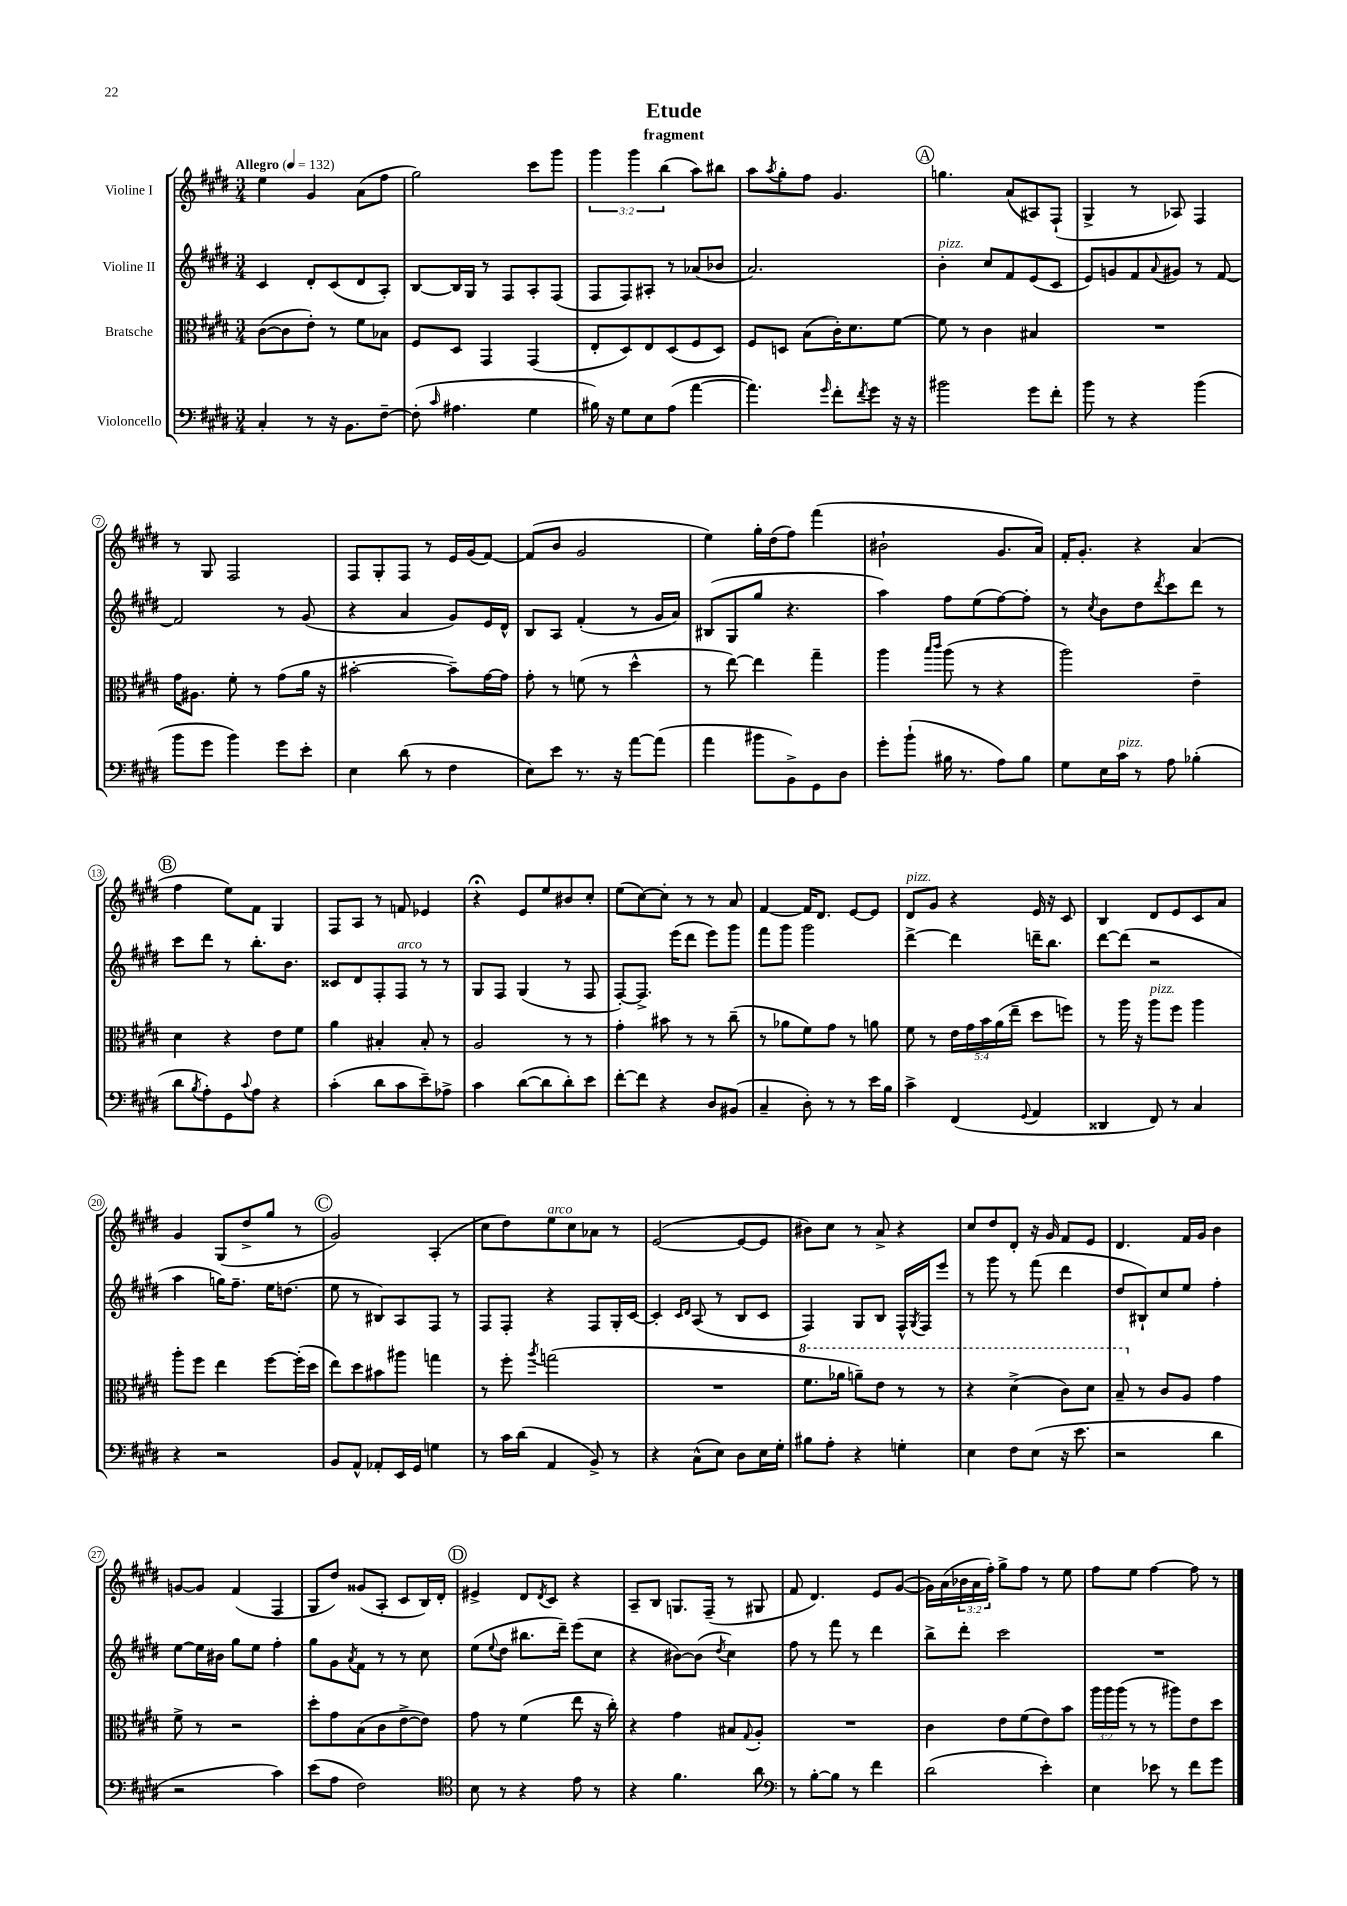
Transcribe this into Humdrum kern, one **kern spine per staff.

**kern	**kern	**kern	**kern
*part4	*part3	*part2	*part1
*staff4	*staff3	*staff2	*staff1
*I"Violoncello	*I"Bratsche	*I"Violine II	*I"Violine I
*clefF4	*clefC3	*clefG2	*clefG2
*k[f#c#g#d#]	*k[f#c#g#d#]	*k[f#c#g#d#]	*k[f#c#g#d#]
*M3/4	*M3/4	*M3/4	*M3/4
*MM132	*MM132	*MM132	*MM132
=1	=1	=1	=1
!	!	!	!LO:TX:a:B:t=Allegro
4C#'/	([8c#\L	4c#/	4ee\
.	8c#\]	.	.
8r	8e'\J)	8d#'/L	4g#/
16r	8r	(8c#/	.
8.BB\L	.	.	.
.	8f#\L	8d#/	(8a\L
[8F#~\J	8B-X\J	8A'/J)	8ff#\J
=2	=2	=2	=2
(8F#'\]	8F#/L	[8B/L	2gg#\)
16qqc#/	.	.	.
4.A#X\	8D#/J	16B/L]	.
.	.	16G#/JJ	.
.	4GG#/	8r	.
.	.	8F#/L	.
4G#\	(4GG#/	8A'/	8ccc#\L
.	.	(8F#/J	8ggg#\J
=3	=3	=3	=3
16B#X\)	8E'/L	8F#/L	6ggg#\
16r	.	.	.
8G#\L	8D#/)	8F#/)	.
.	.	.	6ggg#\
8E\	8E/	8A#X'/J	.
.	.	.	(6bb\
(8A\J	(8D#/	8r	.
[4a\	8F#/	(8a-X/L	8aa\L)
.	8D#/J)	8b-X/J	8bb#X\J
=4	=4	=4	=4
4.a\])	8F#/L	2.a/)	8aa\L
.	.	.	8qaa/
.	8Dn/J	.	8gg#'\
.	(8B\L	.	8ff#\J
16qqg#/	.	.	.
8f#'\L	16c#'\K)	.	4.g#/
.	8.d#\	.	.
8qf#/	.	.	.
8g#\J	.	.	.
16r	[8f#\J	.	.
16r	.	.	.
!!LO:REH:place=s1:t=A
=5	=5	=5	=5
!	!	!LO:TX:a:i:t=pizz.	!
2b#X\	8f#\]	4b'\	4.ggn\
.	8r	.	.
.	4c#\	8cc#/L	.
.	.	8f#/	(8a/L
8g#\L	4B#X/	(8e/	8A#X/)
8f#'\J	.	8c#/J	(8F#`/J
=6	=6	=6	=6
8b\	2.r	8e/L)	4G#^/
8r	.	8gn/	.
4r	.	8f#/	8r
.	.	8qqa/	.
.	.	8g#X/J	8A-X/)
(4b\	.	8r	4F#/
.	.	[8f#/	.
!!LO:LB:g=z
=7	=7	=7	=7
8b\L	16g#\KL	2f#/]	8r
.	8.A#X\J	.	.
8g#\J	.	.	8G#/
4b\)	8f#'\	.	2F#/
.	8r	.	.
8g#\L	(8g#\L	8r	.
8e'\J	16a\Jk	(8g#/	.
.	16r	.	.
=8	=8	=8	=8
4E\	[2b#X'\	4r	8F#/L
.	.	.	8G#'/
(8d#\	.	4a/	8F#/J
8r	.	.	8r
4F#\	8b#~\L])	8g#/L)	16e/LL
.	.	.	(16g#/J
.	[16g#\L	16e/L	[8f#/J)
.	16g#\JJ]	16d#^^/JJ	.
=9	=9	=9	=9
8E\L)	8g#'\	8B/L	(8f#/L]
8e\J	8r	8A/J	8b/J
8.r	(8fn\	(4f#'/	2g#/
.	8r	.	.
16r	.	.	.
[8a\L	4dd#^^\	8r	.
(8a\J]	.	16g#/LL	.
.	.	16a/JJ)	.
=10	=10	=10	=10
4a\	8r	(8B#X/L	4ee\)
.	[8ee\)	8G#/	.
8b#X\L	4ee\]	8gg#/J	16gg#'\LL
.	.	.	(16dd#\J
8BB^\)	.	4.r	8ff#\J)
8GG#\	4gg#~\	.	(4fff#\
8D#\J	.	.	.
=11	=11	=11	=11
8g#'\L	4aa\	4aa\)	2b#X`\
(8b`\J	.	.	.
.	16qqbb/LL	.	.
.	16qqccc#/JJ	.	.
16B#X\	(8aa\	8ff#\L	.
8.r	.	.	.
.	8r	(8ee\	.
8A\L)	4r	[8ff#\)	8.g#/L
8B#\J	.	8ff#'\J]	.
.	.	.	16a/Jk)
=12	=12	=12	=12
8G#\L	2aa\)	8r	16f#'/KL
.	.	.	8.g#'/J
.	.	8qcc#/	.
16E\L	.	8b\L	.
!LO:TX:a:i:t=pizz.	!	!	!
16c#\JJ	.	.	.
8r	.	8dd#\	4r
.	.	8qddd#/	.
8A\	.	8ccc#\	.
(4B-X'\	4e~\	8ddd#\J	(4a/
.	.	8r	.
!!LO:LB:g=z
!!LO:REH:place=s1:t=B
=13	=13	=13	=13
8d#\L	4d#\	8ccc#\L	4ff#\
8qB/	.	.	.
8A'\)	.	8ddd#\J	.
8GG#\	4r	8r	8ee\L)
8qqc#/	.	.	.
8A\J	.	8.bb'\L	8f#\J
4r	8e\L	.	4G#/
.	.	8.b\J	.
.	8f#\J	.	.
=14	=14	=14	=14
(4c#'\	4a\	8c##X/L	8F#/L
.	.	8d#/	8A/J
8d#\L	4B#X'/	8F#'/	8r
!	!	!LO:TX:a:i:t=arco	!
8c#\	.	8F#/J	8fn/
8e~\)	8B#'/	8r	4e-X/
8A-X^\J	8r	8r	.
=15	=15	=15	=15
4c#\	2A/	8G#/L	4r;<
.	.	8F#/J	.
([8d#\L	.	(4G#/	8e/L
8d#\]	.	.	8ee/
8d#'\)	8r	8r	8b#X/
8e\J	8r	8F#/	8cc#'/J
=16	=16	=16	=16
[8f#'\L	4g#'\	[8F#'/L)	(8ee\L
8f#\J]	.	8.F#^/J]	[8cc#\)
4r	8b#X\	.	8cc#'\J]
.	.	(16eee\KL	.
.	8r	8ddd#\J	8r
8D#/L	8r	8eee\L)	8r
(8BB#X/J	(8cc#~\	8ggg#\J	8a/
=17	=17	=17	=17
4C#~/	8r	8fff#\L	[4f#/
.	8a-X\L	8ggg#\J	.
8D#'\)	8f#\)	2ggg#\	16f#/KL]
.	.	.	8.d#/J
8r	8g#\J	.	.
8r	8r	.	[8e/L
16e\LL	8an\	.	8e/J]
16B\JJ	.	.	.
=18	=18	=18	=18
!	!	!	!LO:TX:a:i:t=pizz.
4c#^\	8f#\	[4ddd#^\	8d#/L
.	8r	.	8g#/J
(4FF#/	20e\LL	4ddd#\]	4r
.	20g#\	.	.
.	20b\	.	.
.	(20a\	.	.
.	20ee~\JJ	.	.
8qqGG#/	.	.	.
4AA/	8dd#\L	16dddn~\KL	16e/
.	.	8.bb\J	16r
.	8ffn\J)	.	8c#/
=19	=19	=19	=19
4DD##X/	8r	[8ddd#\L	4B/
.	16aa\	(8ddd#\J]	.
.	16r	.	.
!	!LO:TX:a:i:t=pizz.	!	!
8FF#/)	8aa\L	2r	8d#/L
8r	8ff#\J	.	8e/
4C#/	4aa\	.	8c#/
.	.	.	8a/J
!!LO:LB:g=z
=20	=20	=20	=20
4r	8aa'\L	4aa\	4g#/
.	8ff#\J	.	.
2r	4ee\	16ggn\KL)	(8G#/L
.	.	8.ff#~\J	.
.	.	.	8dd#^/
.	[8ff#\L	16ee\KL	8gg#/J
.	.	(8.ddn\J	.
.	(16ff#'\L]	.	8r
.	16dd#\JJ	.	.
!!LO:REH:place=s1:t=C
=21	=21	=21	=21
8BB/L	8ee\L)	8ee\	2g#/)
8AA^^/J	8dd#\	8r	.
8AA-X'/L	8b#X\	8B#X/L)	.
16EE/L	8aa#X\J	8A/	.
16GG#/JJ	.	.	.
4Gn\	4ggn\	8F#/J	(4A'/
.	.	8r	.
=22	=22	=22	=22
8r	8r	8F#/L	8cc#\L
16c#\LL	8ff#'\	8F#'/J	8dd#\)
(16d#\JJ	.	.	.
.	8qaa/	.	.
!	!	!	!LO:TX:a:i:t=arco
4AA/	(2ggn\	4r	8ee\
.	.	.	8cc#\
8BB^/)	.	8F#/L	8a-X\J
8r	.	16G#'/L	8r
.	.	[16c#/JJ	.
=23	=23	=23	=23
4r	2.r	4c#'/]	([2e/
.	.	16qqc#/LL	.
.	.	16qqd#/JJ	.
(8C#^^\L	.	(8A/	.
8E\J)	.	8r	.
8D#\L	.	8B/L	8e/L_
16E\L	.	8c#/J	8e/J]
16G#'\JJ	.	.	.
=24	=24	=24	=24
*	*8va	*	*
8B#X\L	8.ff#\L	4F#/)	8b#X\L)
8A'\J	.	.	8cc#\J
.	16aa-X\Jk	.	.
4r	8aan~\L)	8G#/L	8r
.	8ee\J	8B/J	8a^/
4Gn'\	8r	16F#^^/LL	4r
.	.	8qG#/	.
.	.	16F#/J	.
.	8r	8eee/J	.
=25	=25	=25	=25
4E\	4r	8r	8cc#/L
.	.	8ggg#\	8dd#/
8F#\L	(4dd#^\	8r	8d#'/J
(8E\J	.	(8fff#\	16r
.	.	.	16g#/
16r	8cc#\L)	4ddd#\	8f#/L
8.e\	.	.	.
.	8dd#\J	.	8e/J
=26	=26	=26	=26
2r	8b~/	8dd#/L	4.d#/
*	*X8va	*	*
.	8r	8B#X`/)	.
.	8c#/L	8cc#/	.
.	8A/J	8ee/J	16f#/LL
.	.	.	16g#/JJ
4d#\	4g#\	4ff#'\	4b\
!!LO:LB:g=z
=27	=27	=27	=27
2r	8f#^\	[8ee\L	[8gn/L
.	8r	16ee\L]	8g/J]
.	.	16b#X\JJ	.
.	2r	8gg#\L	(4f#/
.	.	8ee\J	.
4c#\)	.	4ff#'\	4F#/
=28	=28	=28	=28
(8e\L	8dd#'\L	8gg#\L	8G#/L
8A\J	8g#\	8g#\	8dd#/J)
.	.	8qa/	.
2F#\)	(8B\	8f#\J	(8g##X/L
.	8c#\	8r	8A'/J
.	[8e^\	8r	8c#/L
.	8e\J])	8cc#\	16B/L)
.	.	.	16d#'/JJ
!!LO:REH:place=s1:t=D
=29	=29	=29	=29
*clefC4	*	*	*
8B\	8g#\	(8ee\L	4e#X^/
.	.	8qqee/	.
8r	8r	8dd#\J	.
4r	(4f#\	8.bb#X\L	8d#/L
.	.	.	8qd#/
.	.	.	8c#/J
.	.	16ddd#~\Jk)	.
8e\	8ee\	(8eee\L	4r
8r	16r	8cc#\J	.
.	16cc#'\)	.	.
=30	=30	=30	=30
4r	4r	4r	8A~/L
.	.	.	8B/J
4.f#\	4g#\	[8b#X\L)	8.Gn/L
.	.	(8b#\J]	.
.	.	.	(16F#~/Jk
.	.	8qdd#/	.
.	8B#X/L	4cc#\)	8r
.	8qqG#/	.	.
8a\	8A'/J	.	8G#X/
=31	=31	=31	=31
*clefF4	*	*	*
8r	2.r	8ff#\	8f#/
[8B'\L	.	8r	4.d#/)
8B\J]	.	8fff#\	.
8r	.	8r	.
4f#\	.	4ddd#\	8e/L
.	.	.	([8g#/J
=32	=32	=32	=32
(2d#\	4c#\	8bb^\L	16g#\LL])
.	.	.	(16a\
.	.	8ddd#'\J	24b-X\
.	.	.	24a\
.	.	.	24ff#'\JJ)
.	8e\L	2ccc#\	8gg#^\L
.	(8f#\	.	8ff#\J
4e'\)	8e\)	.	8r
.	8b\J	.	8ee\
=33	=33	=33	=33
4E\	24aa\LL	2.r	8ff#\L
.	24aa\	.	.
.	(24aa\JJ	.	.
.	8r	.	8ee\J
8e-X\	8r	.	[4ff#\
8r	8aa#X\L)	.	.
8f#\L	8e\	.	8ff#\]
8g#\J	8dd#\J	.	8r
==	==	==	==
*-	*-	*-	*-
